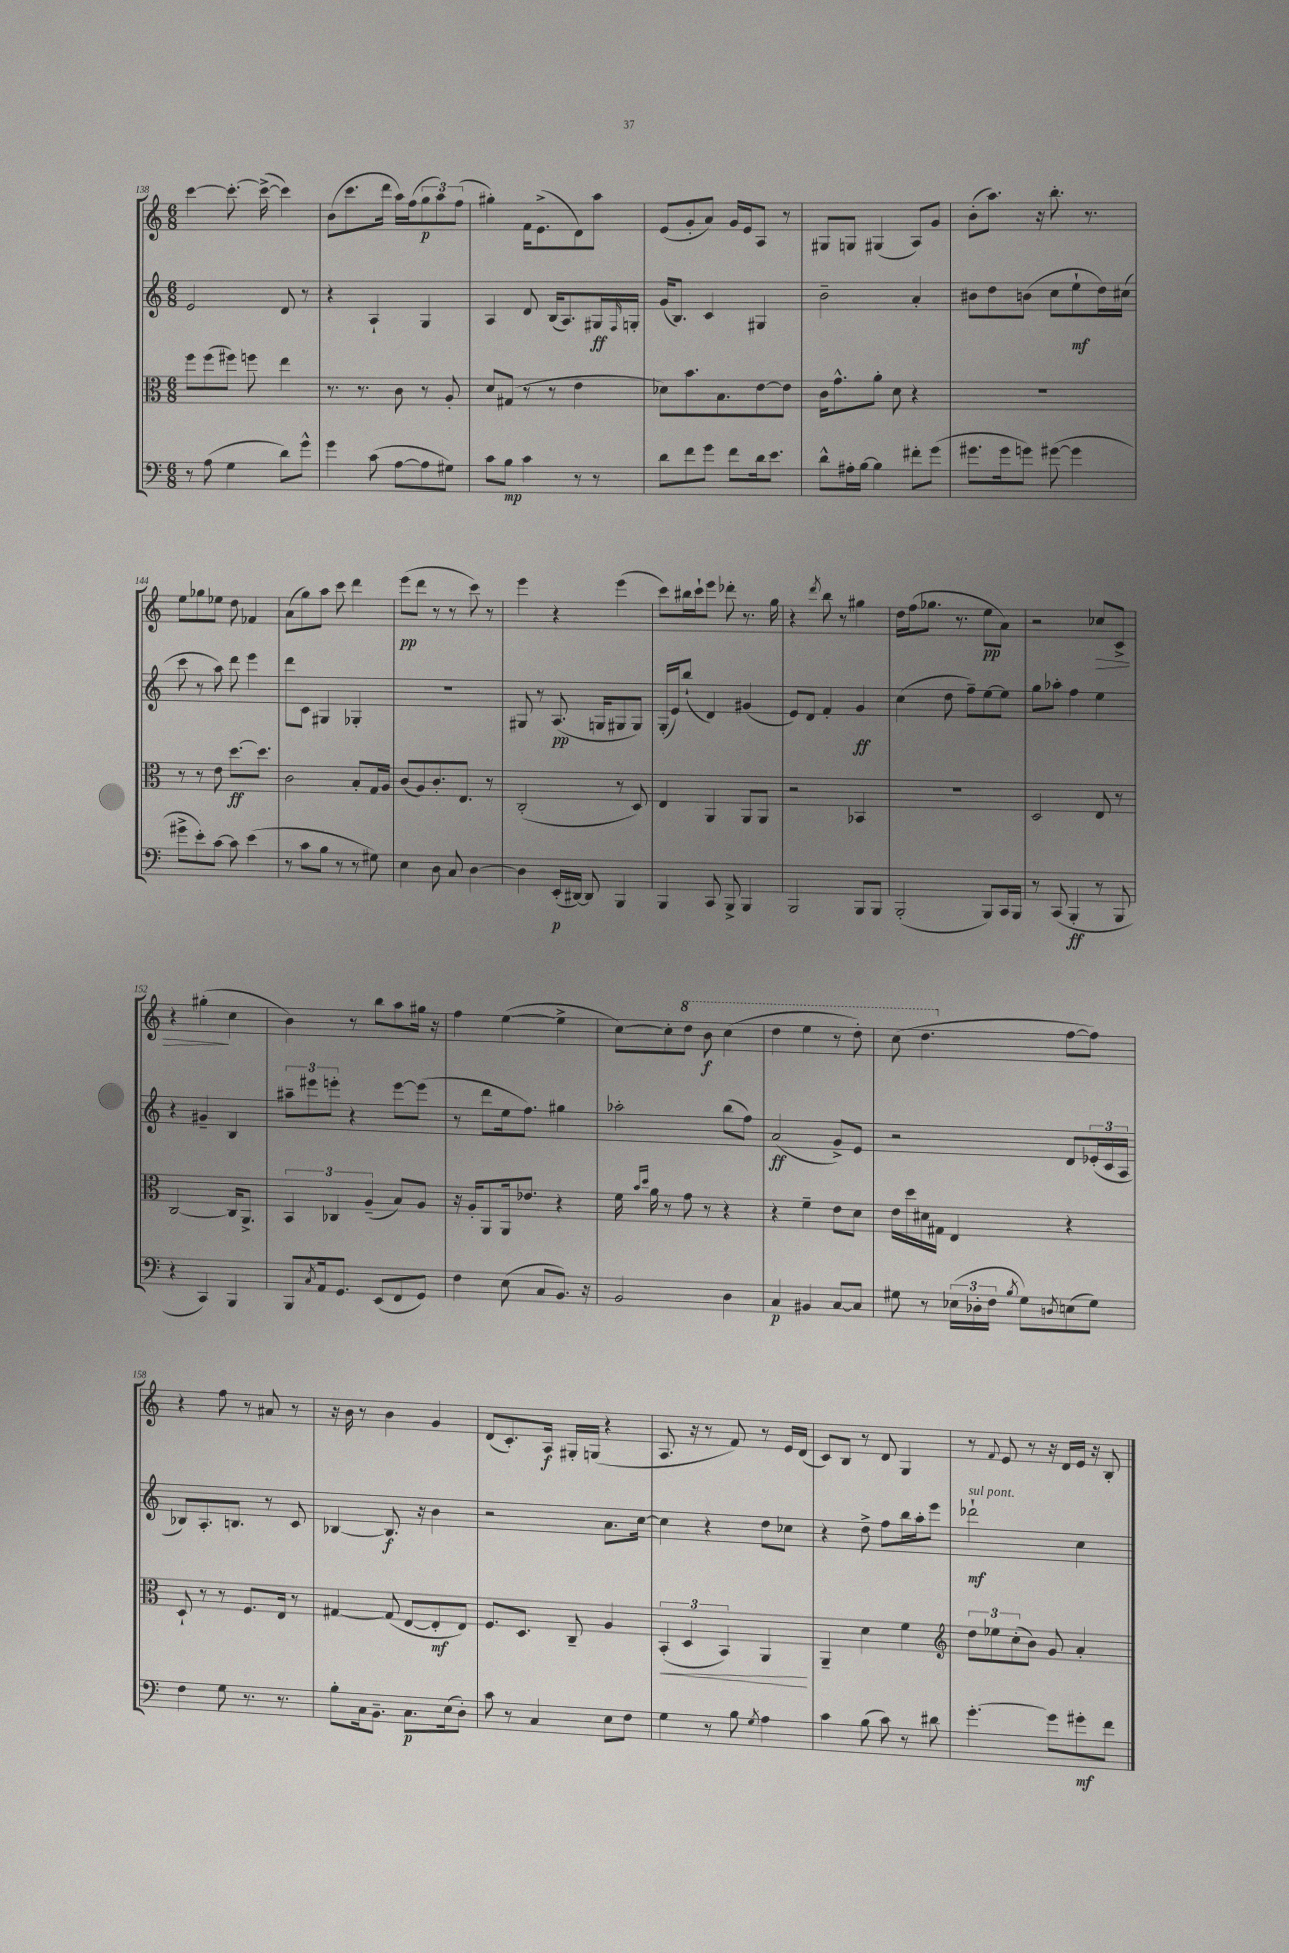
<<
\new StaffGroup <<
\new Staff = "s0" {
    \clef treble \key c \major \numericTimeSignature \time 6/8
    c'''4~ c'''8.~-. c'''16~->( c'''4) |
    b'8( c'''8. d'''16 a''16) f''16( \tuplet 3/2 { g''8\p a''8) f''8( } |
    gis''4-.) f'16 e'8.->( d'8) a''8 |
    e'8( g'8-. a'8) g'16 e'16 a8 r8 |
    gis8 g8 gis4( a8) g'8 |
    b'8-.( a''8.) r16 b''8.-. r8. |
    e''8 ges''8 ees''8 d''8 fes'4 |
    a'8( g''8) a''8 c'''8 d'''4 |
    e'''8\pp( d'''8 r8 r8 c'''8) r8 |
    e'''4 r4 e'''4( |
    c'''8) bis''16 c'''16-! e'''8 des'''8-. r8. g''16 |
    r4 \acciaccatura { d'''8 } b''8 r8 gis''4 |
    d''16 f''16( ges''8. r8. e''8\pp a'8) |
    r2 ces''8\> c'8-> |
    r4 gis''4-.\!( c''4 |
    b'4) r8 b''8 a''8 gis''16 r16 |
    f''4 e''4~( e''4-> |
    c''8~) c''8-. \ottava #1 d'''8 b''8\f c'''4( |
    d'''4 e'''4 r8 d'''8-.) |
    c'''8( d'''4. \ottava #0 f''8~ f''8) |
    r4 f''8 r8 ais'8 r8 |
    r16 b'16 r8 b'4 g'4 |
    d'8( c'8.-.) a16\f gis16-. g16( r4 |
    a8. r16 r8 f'8) r8 e'16 d'16( |
    c'8) b8 r8 d'8 g4 |
    r8 \appoggiatura { f'8 } e'8 r8 r16 d'16 e'16 r16 b8-. \bar "|." |
}
\new Staff = "s1" {
    \clef treble \key c \major \numericTimeSignature \time 6/8
    e'2 d'8 r8 |
    r4 a4-! g4 |
    a4 d'8 b16( a8.) gis16\ff \grace { f16 } g16-. |
    g'16( b8.) c'4 gis4 |
    b'2-- a'4-. |
    bis'8 d''8 b'8( c''8 e''8-!\mf d''16) cis''16( |
    c'''8 r8 a''8) d'''8 e'''4 |
    d'''8 c'8 gis4 ges4-. |
    R2. |
    gis8 r8 a8.\pp( g16 gis8 gis8) |
    g16-.( e'16) b''8-!( d'4) gis'4( |
    e'8) d'8 f'4-. g'4\ff |
    c''4( d''8 f''8--) e''8~ e''8 |
    g''8 aes''8-. f''4 e''4 |
    r4 gis'4-- b4 |
    \tuplet 3/2 { ais''8-- eis'''8 e'''8-. } r4 e'''8~ e'''8( |
    r8 d'''8 e''16 f''8.) gis''4 |
    aes''2-. b''8( f''8) |
    a'2\ff( g'8->) e'8 |
    r2 d'8 \tuplet 3/2 { ees'16-.( c'16 a16 } |
    bes8) a8.-. b8. r8 c'8 |
    bes4~ bes8.\f r16 b'4 |
    r2 a'8. c''16~ |
    c''4 r4 d''8 ces''8 |
    r4 d''8-> f''8 b''16 a''16-. e'''8 |
    des'''2-!\mf^\markup { \italic "sul pont." } c''4 \bar "|." |
}
\new Staff = "s2" {
    \clef alto \key c \major \numericTimeSignature \time 6/8
    f''8 f''8( fis''8) f''8 e''4 |
    r8. r8. c'8 r8 a8-. |
    d'8 gis8( r8 r8 e'4 |
    des'8) b'8. b8. e'8~ e'8 |
    c'16 g'8.-^ a'8-. d'8 r4 |
    R2. |
    r8 r8 e'8 d''8.~\ff d''8. |
    c'2 b8-. g16 a16 |
    c'8( a8) c'8.-. e8. r8 |
    c2-.( r8 d8) |
    e4 a,4 a,8 a,8 |
    r2 bes,4 |
    R2. |
    d2 e8 r8 |
    c2~ c16 a,8.-> |
    \tuplet 3/2 { b,4 ces4 a4--( } b8) a8 |
    r16 a16-. a,8 a,16 ees'8. r4 |
    f'16 \grace { b'16 d''16 } a'16 r8 g'8 r8 r4 |
    r4 f'4-- e'8 d'8 |
    e'16 d''16 dis'16 gis16 e4 r4 |
    d8-! r8 r8 f8. e16 r8 |
    gis4~ gis8( e8~ e8-.\mf e8) |
    f8. d8. c8-- a4 |
    \tuplet 3/2 { b,4-.\<( d4 b,4) } a,4\! |
    a,4-- d'4 f'4 |
    \clef treble \tuplet 3/2 { d''8 ees''8 c''8-.( } b'8) g'8 a'4-. \bar "|." |
}
\new Staff = "s3" {
    \clef bass \key c \major \numericTimeSignature \time 6/8
    r8 a8( g4 d'8) g'8-^ |
    g'4 c'8( a8~ a8 gis8) |
    c'8 b8\mp c'4 r8 r8 |
    d'8 f'8 g'8 f'8 d'16 e'8. |
    d'8-^ ais16-. b16~ b4 fis'8-. g'8( |
    gis'8. gis'16 g'8) gis'8~( gis'4 |
    gis'8-> e'8-.) c'8~ c'8 e'4( |
    r8 c'8 b8 r8 r8 gis8) |
    e4 d8 c8 d4~ |
    d4 e,16-.\p( dis,16~) dis,8 b,,4 |
    b,,4 c,8 b,,8-> b,,4 |
    b,,2 b,,8 b,,8 |
    b,,2-.( b,,8) c,16 b,,16 |
    r8 c,8( b,,4-.\ff r8 b,,8 |
    r4 c,4) b,,4 |
    b,,8 \acciaccatura { c8 } a,16 g,8. e,8( f,8 g,8) |
    f4 e8( c8 b,8.) r16 |
    b,2 d4 |
    c4\p bis,4 c8~ c8 |
    gis8 r8 \tuplet 3/2 { ees16( des16-. f16 } \acciaccatura { b8 } gis8) \acciaccatura { d8 } e8( gis8) |
    f4 g8 r8. r8. |
    b8-. c16 b,8.-- c8.\p e16( d8-.) |
    c'8 r8 c4 e8 f8 |
    g4 r8 b8 \acciaccatura { g8 } a4 |
    c'4 b8( c'8) r8 dis'8 |
    g'4.~-. g'8 gis'8-.\mf f'8 \bar "|." |
}
>>
>>
\layout { \context { \Score currentBarNumber = #138 } }
